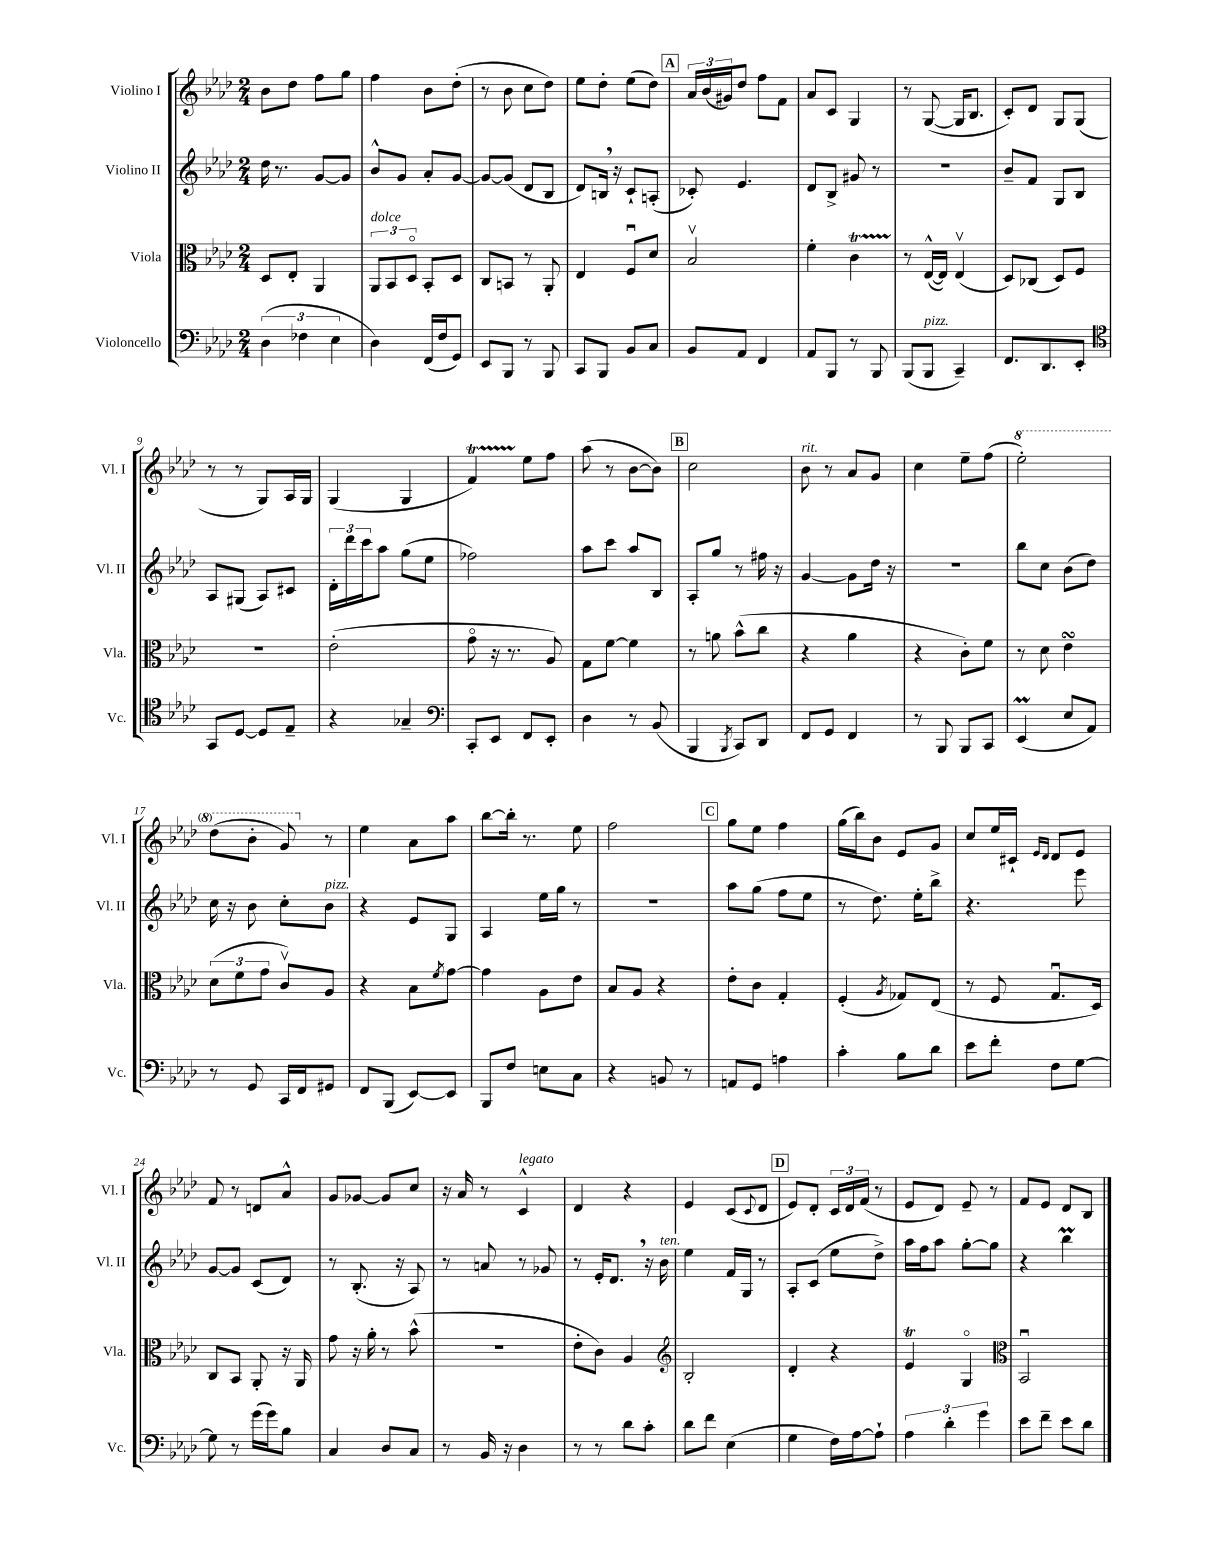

**kern	**kern	**kern	**kern
*part4	*part3	*part2	*part1
*staff4	*staff3	*staff2	*staff1
*I"Violoncello	*I"Viola	*I"Violino II	*I"Violino I
*I'Vc.	*I'Vla.	*I'Vl. II	*I'Vl. I
*clefF4	*clefC3	*clefG2	*clefG2
*k[b-e-a-d-]	*k[b-e-a-d-]	*k[b-e-a-d-]	*k[b-e-a-d-]
*M2/4	*M2/4	*M2/4	*M2/4
=1	=1	=1	=1
(6D-\	8D-/L	16dd-\	8b-\L
.	.	8.r	.
.	8E-'/J	.	8dd-\J
6F-X\	.	.	.
.	4AA-/	[8g/L	8ff\L
6E-\	.	.	.
.	.	8g/J]	8gg\J
=2	=2	=2	=2
!	!LO:TX:a:i:t=dolce	!	!
4D-\)	12AA-/L	8b-^^/L	4ff\
.	12BB-/	.	.
.	.	8g/J	.
.	12D-/J	.	.
(16FF/LL	8BB-'/L	8a-'/L	8b-\L
16F/J	.	.	.
8GG/J)	8D-/J	[8g/J	(8dd-'\J
=3	=3	=3	=3
8EE-/L	8C/L	8g/L_	8r
8BBB-/J	8BBn/J	(8g/J]	8b-\
8r	8r	8d-/L	8cc\L
8BBB-/	8AA-'/	8B-/J	8dd-\J)
=4	=4	=4	=4
8CC/L	4E-/	8d-/L)	8ee-\L
8BBB-/J	.	16Bn,/Jk	8dd-'\J
.	.	16r	.
8BB-/L	8Fu/L	8c`/L	(8ee-\L
8C/J	8d-/J	(8An'/J	8dd-\J)
!!LO:REH:place=s1:t=A
=5	=5	=5	=5
8BB-/L	2B-v/	8c-X'/)	24a-/LL
.	.	.	(24b-/
.	.	.	24g#X/J)
8AA-/J	.	4.e-/	8dd-/J
4FF/	.	.	8ff\L
.	.	.	8f\J
=6	=6	=6	=6
8AA-/L	4f'\	8d-/L	8a-/L
8BBB-/J	.	8B-^/J	8c/J
8r	4ct\	8g#X/	4G/
8BBB-/	.	8r	.
=7	=7	=7	=7
(8BBB-/L	8r	2r	8r
!LO:TX:a:i:t=pizz.	!	!	!
8BBB-/J	([16E-^^/LL	.	([8G/
.	16E-/JJ])	.	.
4CC~/)	(4E-v/	.	16G/KL]
.	.	.	8.B-/J
=8	=8	=8	=8
8.FF/L	8D-/L)	8b-~/L	8c'/L)
.	(8C-X/J	8f/J	8d-/J
8.DD-/	.	.	.
.	8D-/L)	8G/L	8G/L
8EE-'/J	8F/J	8B-/J	(8G/J
!!LO:LB:g=z
=9	=9	=9	=9
*clefC4	*	*	*
8GG/L	2r	8A-/L	8r
[8D-/J	.	(8G#X/J	8r
8D-/L]	.	8A-/L)	8G/L)
8E-~/J	.	8c#X/J	16A-/L
.	.	.	16G/JJ
=10	=10	=10	=10
4r	(2e-'\	24d-'\LL	(4G/
.	.	24ddd-\	.
.	.	24ccc\J	.
.	.	8aa-\J	.
4G-X~/	.	(8gg\L	4G/
.	.	8ee-\J	.
=11	=11	=11	=11
*clefF4	*	*	*
8CC'/L	8g\	2ff-X\)	4fT/)
8EE-/J	16r	.	.
.	8.r	.	.
8FF/L	.	.	8ee-\L
8EE-'/J	8A-/)	.	8ff\J
=12	=12	=12	=12
4D-\	8G\L	8aa-\L	(8aa-\
.	[8f\J	8ccc\J	8r
8r	4f\]	8aa-/L	[8b-\L
(8BB-/	.	8B-/J	8b-\J])
!!LO:REH:place=s1:t=B
=13	=13	=13	=13
4BBB-/	8r	8A-'/L	2cc\
.	8an\	8gg/J	.
8qBBB-/	.	.	.
8CC/L)	(8b-^^\L	8r	.
8DD-/J	8cc\J	16ff#X\	.
.	.	16r	.
=14	=14	=14	=14
!	!	!	!LO:TX:a:i:t=rit.
8FF/L	4r	[4g/	8b-\
8GG/J	.	.	8r
4FF/	4a-\	8g\L]	8a-/L
.	.	16dd-\Jk	8g/J
.	.	16r	.
=15	=15	=15	=15
8r	4r	2r	4cc\
8BBB-/	.	.	.
8BBB-/L	8c'\L)	.	8ee-~\L
8CC/J	8f\J	.	(8ff\J
=16	=16	=16	=16
*	*	*	*8va
(4EE-M/	8r	8bb-\L	2eee-'\)
.	8d-\	8cc\J	.
8E-/L	4e-sSSS\	(8b-\L	.
8AA-/J)	.	8dd-\J)	.
!!LO:LB:g=z
=17	=17	=17	=17
8r	(12d-\L	16cc\	(8ddd-\L
.	.	16r	.
.	12f\	.	.
8GG/	.	8b-\	8bb-'\J
.	12g\J	.	.
16CC/LL	8cv/L)	8cc'\L	8gg/)
16FF/J	.	.	.
*	*	*	*X8va
!	!	!LO:TX:a:i:t=pizz.	!
8GG#X/J	8A-/J	8b-\J	8r
=18	=18	=18	=18
8FF/L	4r	4r	4ee-\
(8BBB-/J	.	.	.
[8EE-/L)	8B-\L	8e-/L	8a-\L
.	8qf/	.	.
8EE-/J]	[8g\J	8G/J	8aa-\J
=19	=19	=19	=19
8BBB-/L	4g\]	4A-/	[8bb-\L
8F/J	.	.	16bb-'\Jk]
.	.	.	8.r
8En\L	8A-\L	16ee-\LL	.
.	.	16gg\JJ	.
8C\J	8e-\J	8r	8ee-\
=20	=20	=20	=20
4r	8B-/L	2r	2ff\
.	8A-/J	.	.
8BBn/	4r	.	.
8r	.	.	.
!!LO:REH:place=s1:t=C
=21	=21	=21	=21
8AAn/L	8e-'\L	8aa-\L	8gg\L
8GG/J	8c\J	(8gg\J	8ee-\J
4An\	4G'/	8ff\L	4ff\
.	.	8ee-\J	.
=22	=22	=22	=22
4c'\	(4F'/	8r	(16gg\LL
.	.	.	16bb-\J)
.	.	8.dd-\)	8b-\J
.	8qA-/	.	.
8B-\L	8G-X/L)	.	8e-/L
.	.	16ee-'\KL	.
8d-\J	(8E-/J	8bb-^\J	8g/J
=23	=23	=23	=23
8e-\L	8r	4.r	8cc/L
8f'\J	8F/	.	16ee-/L
.	.	.	16c#X`/JJ
.	.	.	16qqe-/LL
.	.	.	16qqd-/JJ
8F\L	8.Gu/L	.	8d-/L
[8G\J	.	8eee-\	8e-/J
.	16D-/Jk)	.	.
!!LO:LB:g=z
=24	=24	=24	=24
8G\]	8C/L	[8g/L	8f/
8r	8BB-/J	8g/J]	8r
(16g\LL	8AA-'/	(8c/L	8dn/L
16g\J)	.	.	.
8B-\J	16r	8d-/J)	8a-^^/J
.	16AA-/	.	.
=25	=25	=25	=25
4C/	8g\	8r	8g/L
.	16r	(8.B-'/	[8g-X/J
.	16a-'\	.	.
8D-/L	8r	.	8g-/L]
.	.	16r	.
8C/J	(8b-^^\	8A-/)	8cc/J
=26	=26	=26	=26
8r	2r	8r	16r
.	.	.	16a-/
16BB-/	.	8an/	8r
16r	.	.	.
!	!	!	!LO:TX:a:i:t=legato
4D-\	.	8r	4c^^/
.	.	8g-X/	.
=27	=27	=27	=27
8r	8e-'\L	8r	4d-/
8r	8c\J)	16e-'/KL	.
.	.	8.d-,/J	.
8d-\L	4A-/	.	4r
8c'\J	.	16r	.
!	!	!LO:TX:a:i:t=ten.	!
.	.	16b-\	.
=28	=28	=28	=28
*	*clefG2	*	*
8d-\L	2B-'/	4ee-\	4e-/
8f\J	.	.	.
(4E-\	.	16f/LL	(8c/L
.	.	16G/JJ	.
.	.	.	8qqc/
.	.	8r	8d-/J
!!LO:REH:place=s1:t=D
=29	=29	=29	=29
4G\	4d-'/	8A-'/L	8e-/L)
.	.	(8c/J	8d-'/J
16F\LL)	4r	8ee-\L	24c/LL
.	.	.	24d-/
[16A-\J	.	.	.
.	.	.	(24f/JJ
8A-`\J]	.	8dd-^\J)	8r
=30	=30	=30	=30
6A-\	4e-T/	16aa-\LL	8e-/L
.	.	16ff\J	.
.	.	8aa-\J	8d-/J)
6d-'\	.	.	.
.	4G/	[8gg'\L	8e-~/
6g\	.	.	.
.	.	8gg\J]	8r
=31	=31	=31	=31
*	*clefC3	*	*
8e-\L	2BB-u/	4r	8f/L
8f~\J	.	.	8e-/J
8e-\L	.	4bb-M\	8d-/L
8d-\J	.	.	8B-/J
==	==	==	==
*-	*-	*-	*-
